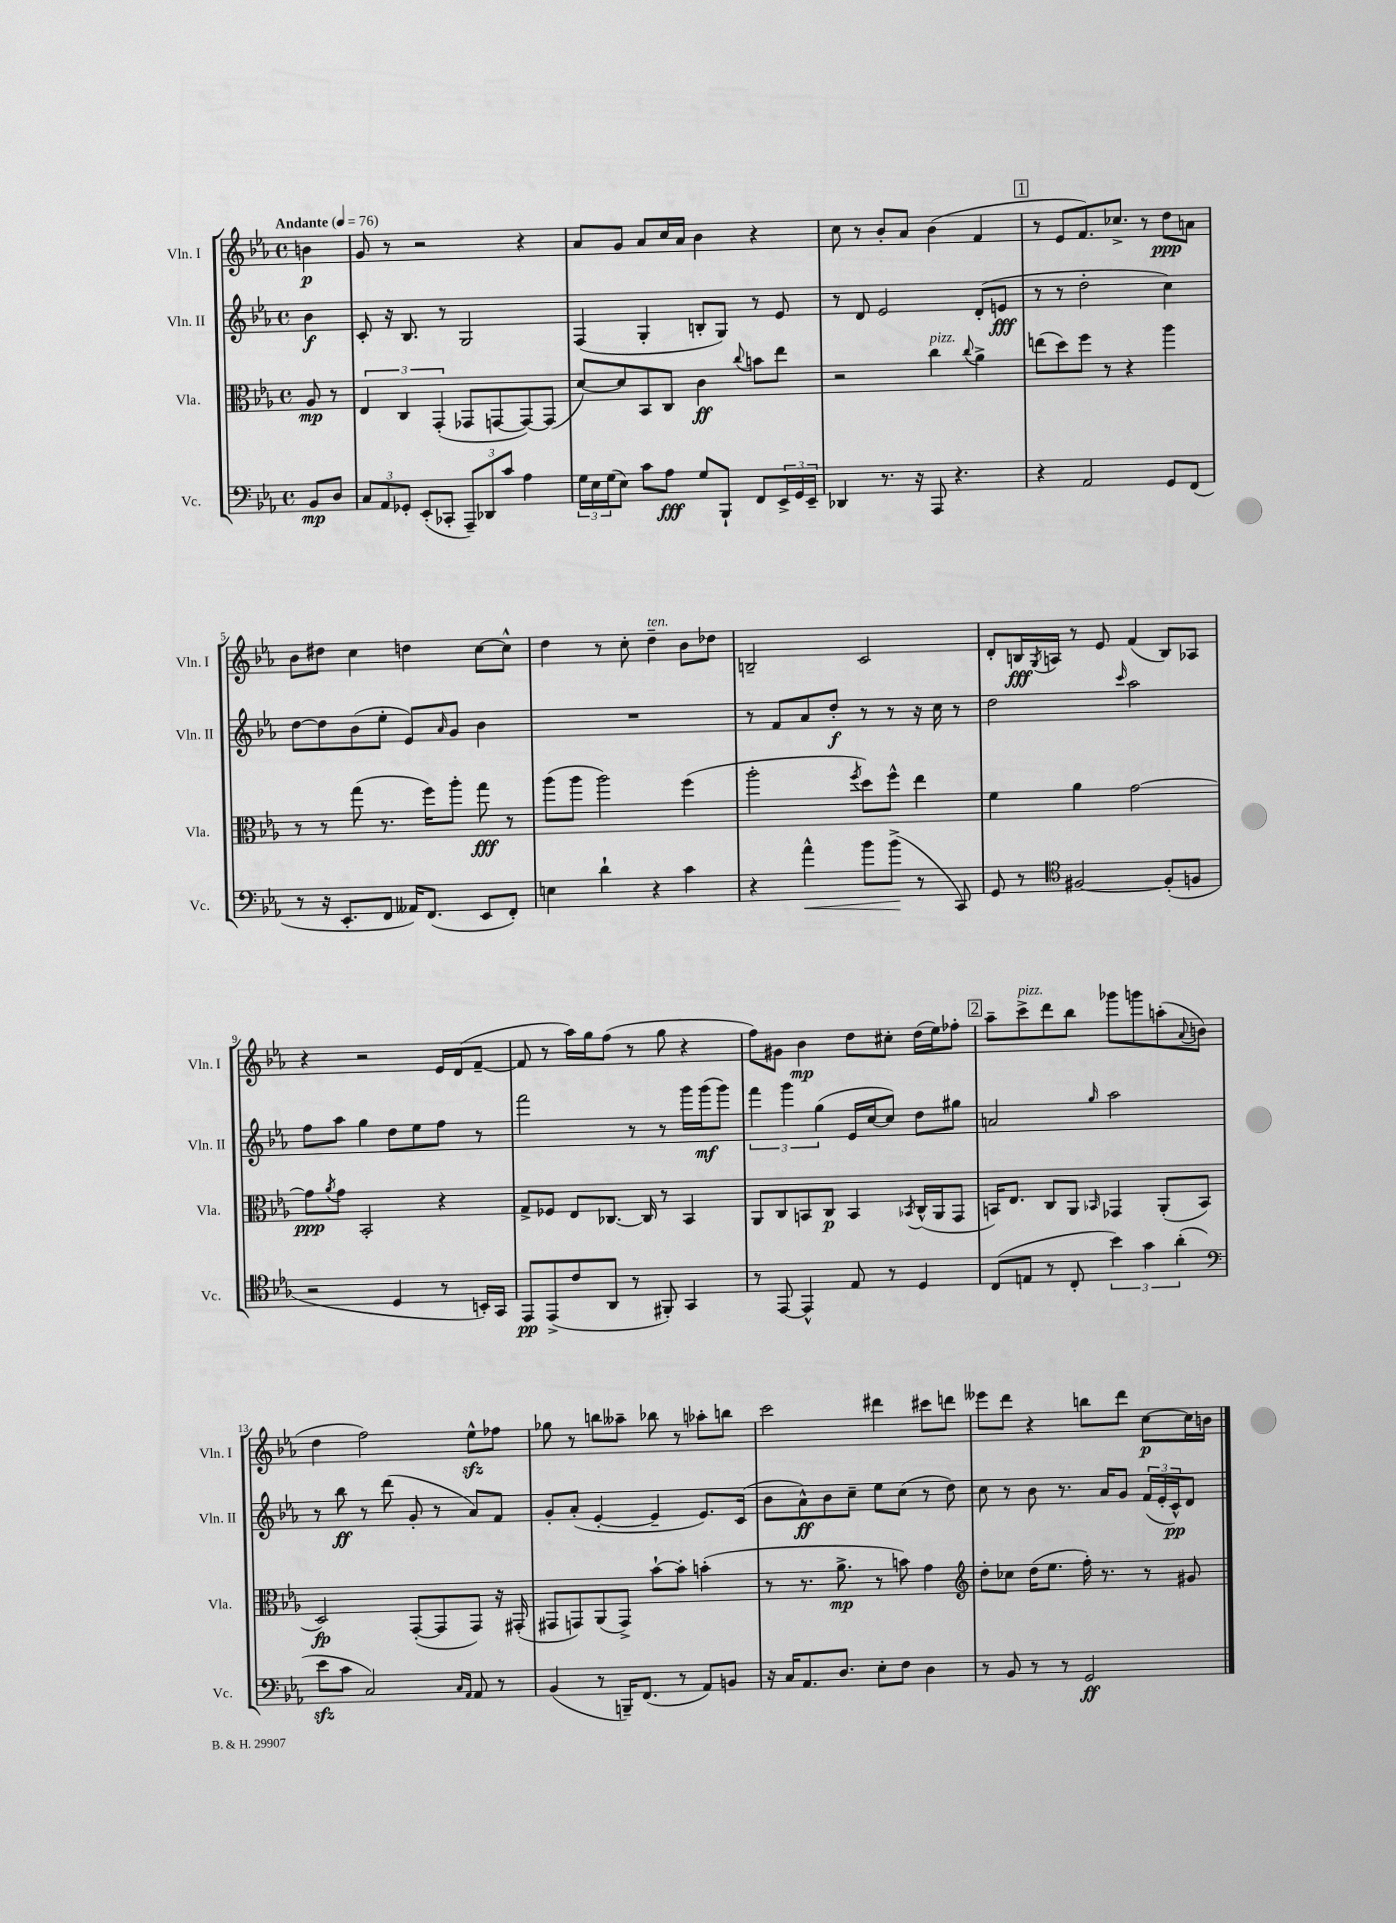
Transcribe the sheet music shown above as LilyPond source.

<<
\new StaffGroup <<
\new Staff = "s0" \with { instrumentName = "Vln. I" shortInstrumentName = "Vln. I" } {
    \clef treble \key ees \major \defaultTimeSignature \time 4/4 \partial 4 \tempo "Andante" 4 = 76
    b'4\p |
    g'8 r8 r2 r4 |
    aes'8 g'8 aes'8 c''16 aes'16 bes'4 r4 |
    c''8 r8 bes'8-. aes'8 bes'4( f'4 |
    \mark \markup { \box "1" } r8 ees'8 f'8.) ces''8.-> r8 d''8\ppp a'8 |
    bes'8 dis''8 c''4 d''4 c''8~ c''8-^ |
    d''4 r8 c''8-. d''4--^\markup { \italic "ten." } bes'8 des''8 |
    b2-- c'2 |
    d'8-. b16\fff \acciaccatura { g8 } a16 r8 ees'8 f'4( b8) aes8 |
    r4 r2 ees'16 d'16( f'8~-- |
    f'8 r8 aes''16) g''16 f''8( r8 g''8 r4 |
    f''8) gis'8 bes'4\mp d''8 cis''8-. d''16( ees''16) fes''8-. |
    \mark \markup { \box "2" } aes''8-- c'''8->^\markup { \italic "pizz." } d'''8 bes''8 ges'''8 g'''8 a''8-.( \appoggiatura { aes'8 } b'8 |
    d''4 f''2) ees''8-^\sfz fes''8 |
    ges''8 r8 b''8 aeses''8-- bes''8 r8 aes''8-. b''8 |
    c'''2 dis'''4 cis'''8 d'''8 |
    eeses'''8 d'''8 r4 b''8 d'''8 c''8~\p c''16 b'16 \bar "|." |
}
\new Staff = "s1" \with { instrumentName = "Vln. II" shortInstrumentName = "Vln. II" } {
    \clef treble \key ees \major \defaultTimeSignature \time 4/4 \partial 4
    bes'4\f |
    c'8-. r16 bes8. r8 g2 |
    f4( g4-. b8-. g8) r8 ees'8 |
    r8 d'8 ees'2 d'8-.( e'8\fff |
    \mark \markup { \box "1" } r8 r8 d''2-. c''4) |
    d''8~ d''8 bes'8( ees''8-. ees'8) \grace { aes'16 } g'8 bes'4 |
    R1 |
    r8 f'8 aes'8 d''8-.\f r8 r8 r16 c''16 r8 |
    d''2 \grace { c'''16 } aes''2 |
    f''8 aes''8 g''4 d''8 ees''8 f''8 r8 |
    f'''2 r8 r8 g'''16 g'''16\mf( g'''8) |
    \tuplet 3/2 { f'''4 g'''4 g''4( } ees'16 c''16~ c''8) d''8 gis''8 |
    \mark \markup { \box "2" } a'2 \grace { g''16 } aes''2 |
    r8 bes''8\ff r8 d'''8( g'8-. r8 aes'8) f'8 |
    g'8-. aes'8-.( ees'4~-. ees'4-- ees'8.) c'16( |
    bes'8 aes'8-^\ff) bes'8 c''8-- ees''8 c''8( r8 d''8) |
    c''8 r8 bes'8 r8. aes'16 g'8 \tuplet 3/2 { f'16( ees'16-. c'16-^\pp) } d'8 \bar "|." |
}
\new Staff = "s2" \with { instrumentName = "Vla." shortInstrumentName = "Vla." } {
    \clef alto \key ees \major \defaultTimeSignature \time 4/4 \partial 4
    aes8\mp r8 |
    \tuplet 3/2 { ees4 c4 g,4-.( } ges,8 g,8~ g,8~) g,8( |
    d'8~) d'8 bes,8 c8 c'4\ff \appoggiatura { c''8 } b'8 ees''8 |
    r2 c''4^\markup { \italic "pizz." } \appoggiatura { c''8 } aes'4-> |
    \mark \markup { \box "1" } e''8( d''8) f''8 r8 r4 aes''4 |
    r8 r8 g''8( r8. f''16) aes''8-. g''8\fff r8 |
    aes''8( aes''8 aes''2) f''4( |
    aes''2-. \acciaccatura { f''8 } d''8) f''8-^ ees''4 |
    f'4 aes'4 g'2~ |
    g'8\ppp \acciaccatura { aes'8 } g'8 bes,2-. r4 |
    g8-> fes8 ees8 ces8.~ ces16 r8 bes,4 |
    aes,8 c8 b,8 c8\p b,4 \acciaccatura { bes,8 } c16-^( aes,16 g,8 |
    \mark \markup { \box "2" } b,16) ees8. c8 aes,8 \grace { bes,16 } ges,4 aes,8-.( bes,8 |
    d2\fp) g,8~-.( g,8 g,8) r16 gis,16-.( |
    gis,8 g,8) aes,8( g,8->) bes'8~-! bes'8-. b'4-.( |
    r8 r8. aes'8.->\mp r8 b'8) g'4 |
    \clef treble d''8-. ces''8 d''16( ees''8. f''16-.) r8. r8 gis'8 \bar "|." |
}
\new Staff = "s3" \with { instrumentName = "Vc." shortInstrumentName = "Vc." } {
    \clef bass \key ees \major \defaultTimeSignature \time 4/4 \partial 4
    bes,8\mp d8 |
    \tuplet 3/2 { c8 aes,8 ges,8-. } ees,8-.( ces,8-. \tuplet 3/2 { aes,,8--) des,8 c'8 } aes4 |
    \tuplet 3/2 { g16 ees16 g16( } ees8) c'8 aes8\fff g8 bes,,8-! f,8 \tuplet 3/2 { ees,16-> g,16 ees,16-- } |
    des,4 r8. r16 aes,,8 r4. |
    \mark \markup { \box "1" } r4 aes,2 g,8 f,8( |
    r8 r16 ees,8.-. f,8 aeses,16) f,8.( ees,8 f,8-.) |
    e4 d'4-! r4 c'4 |
    r4 aes'4-^\< bes'8 bes'8->\!( r8 c,8) |
    g,8 r8 \clef tenor fis2~ fis8-.( f8 |
    r2 d4 r8 b,16-.) g,16 |
    ees,8\pp ees,8->( c'8 aes,8 r8 fis,8-.) g,4 |
    r8 ees,8~ ees,4-^ ees8 r8 d4 |
    \mark \markup { \box "2" } c8( e8 r8 c8-. \tuplet 3/2 { bes'4) g'4 aes'4-.( } |
    \clef bass ees'8\sfz c'8 c2) \grace { c16 aes,16 } aes,8 r8 |
    bes,4( r8 b,,16--) f,8.( r8 aes,8) b,8 |
    r16 c16 aes,8. d8. ees8-. f8 d4 |
    r8 bes,8 r8 r8 g,2\ff \bar "|." |
}
>>
>>
